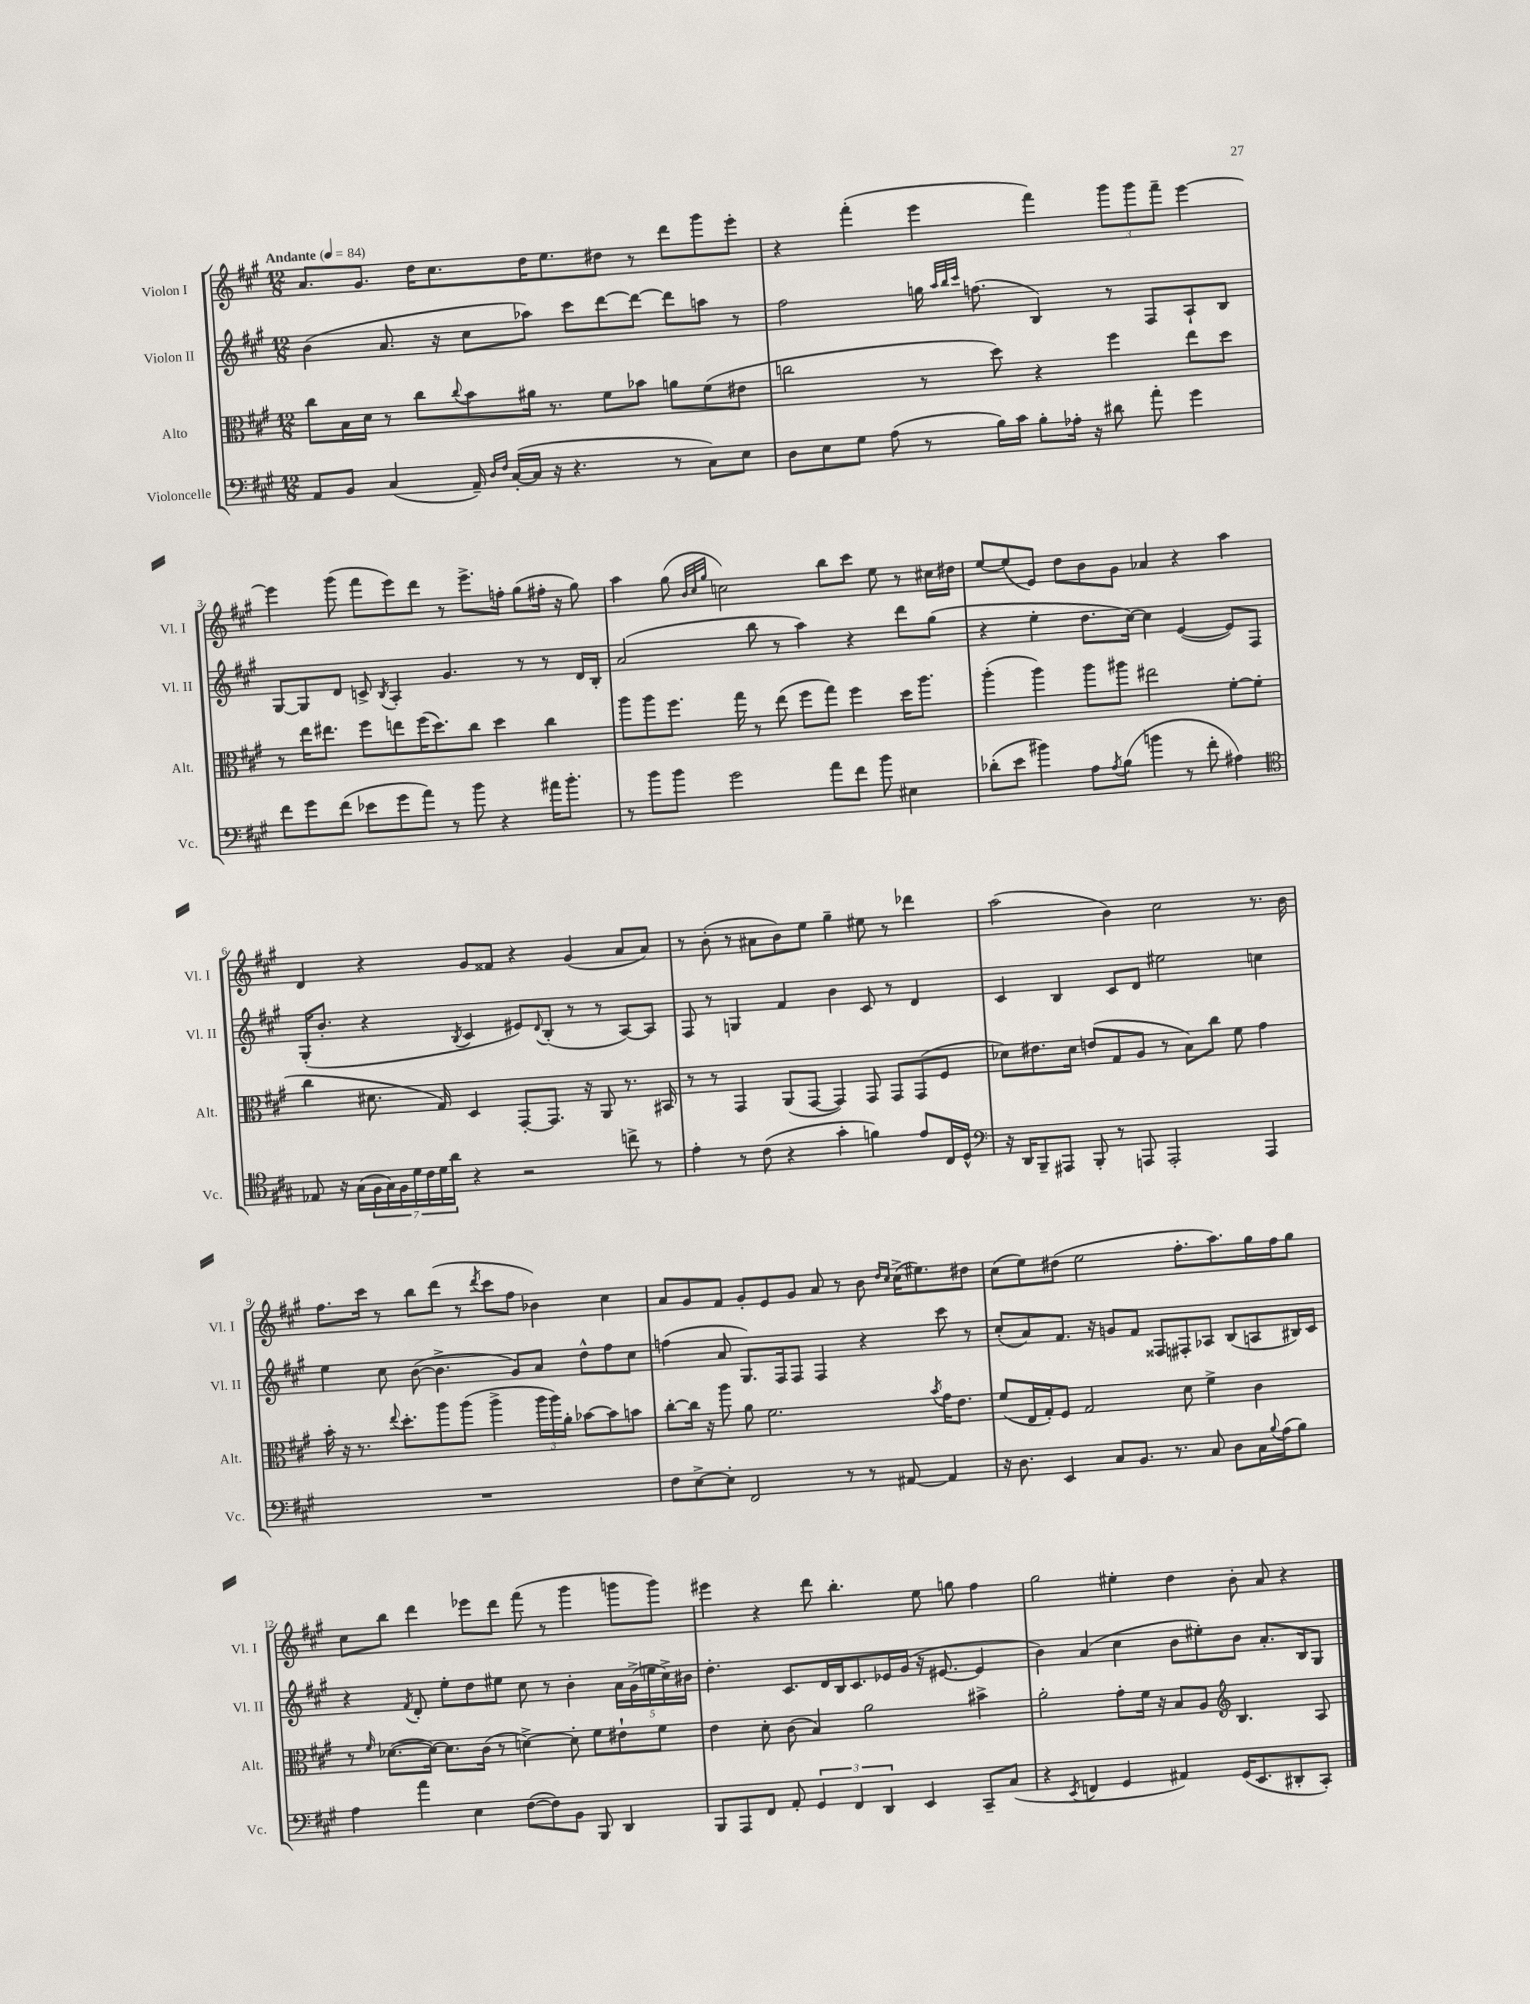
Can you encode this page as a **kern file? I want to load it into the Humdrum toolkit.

**kern	**kern	**kern	**kern
*staff4	*staff3	*staff2	*staff1
*clefF4	*clefC3	*clefG2	*clefG2
*k[f#c#g#]	*k[f#c#g#]	*k[f#c#g#]	*k[f#c#g#]
*M12/8	*M12/8	*M12/8	*M12/8
*MM84	*MM84	*MM84	*MM84
8AA/L	8cc#\L	(4b\	8.a/L
8BB/J	16B\L	.	.
.	16d\JJ	.	8.g#/J
(4C#/	8r	8.a/	.
.	8cc#\L	.	16dd\LK
.	.	16r	8.cc#\
.	8qqcc#/	.	.
16AA~/)	8b\	8cc#\L	.
16qqD/LL	.	.	.
16qqF#/JJ	.	.	.
([16C#'/LL	.	.	.
16C#/]JJ	16a#\Jk	8aa-\J)	16dd\K
16r	8.r	.	8.ee\
4.r	.	8ccc#\L	.
.	8f#\L	[8ddd\	8dd#\J
.	8b-\J	8ddd\_J	8r
8r	8a\L	8ddd\]L	8ddd\L
8C#\L)	(8f#\	8aa\J	8ggg#\
8E\J	8e#\J	8r	8eee'\J
=	=	=	=
8D\L	2cc\	2ff#\	4r
8E\	.	.	.
8G#\J	.	.	(4fff#'\
(8A\	.	.	.
8r	8r	16gg\	4eee\
.	.	32qqaa/LLL	.
.	.	32qqbb/	.
.	.	32qqccc#/JJJ	.
.	.	(8.ff\	.
16B\LL)	8dd\)	.	.
16c#\JJ	.	.	.
8B'\L	4r	4B/)	4fff#\)
16A-'\Jk	.	.	.
16r	.	.	.
8d#\	4ff#\	8r	12ggg#\L
.	.	.	12ggg#\
8a'\	.	8F#/L	.
.	.	.	12fff#~\J
4g#\	8ee\L	8A`/	[4eee\
.	8dd\J	8B/J	.
=	=	=	=
8f#\L	8r	[8G#/L	4eee\]
8g#\	16ee\LK	8G#/]	.
.	8.ee#\J	.	.
(8f#\J	.	8d/J	(8ggg#\
8e-\L	8ff#\L	8c^/	8fff#\L
.	.	8qB/	.
8g#\	8ee\	4A'/	8eee\)
8a\J)	(16ff#\K	.	8ddd\J
.	8.dd\)	.	.
8r	.	4.g#/	8r
8b\	8cc#\J	.	8.eee^\L
4r	4dd\	.	.
.	.	.	16ff'\Jk
.	.	8r	(8gg#\L
16a#\LK	4cc#\	8r	16ff#'\Jk
8.b'\J	.	.	16r
.	.	16d/LL	8gg#\)
.	.	16B'/JJ	.
=	=	=	=
8r	8aa\L	(2a/	4aa\
8b\L	8aa\	.	.
8b\J	8.ff#\J	.	(8gg#\
.	.	.	32qqb/LLL
.	.	.	32qqcc#/
.	.	.	32qqgg#/JJJ
2g#\	.	.	2cc\)
.	16gg#\	.	.
.	8r	8bb\	.
.	(8ee\	8r	.
.	8ff#\L	4aa\)	.
8a\L	8gg#\J)	.	8bb\L
8f#\J	4ff#\	4r	8ccc#\J
8b\	.	.	8ee\
4E#\	16dd\LK	8ddd\L	8r
.	8.aa\J	.	.
.	.	(8gg#\J	16cc#\LL
.	.	.	16dd#\JJ
=	=	=	=
(8d-'\L	(4aa'\	4r	[8ee/L
8e\J	.	.	(8ee/]
4b#\)	4aa\)	4ee'\	8e/J)
.	.	.	8dd\L
8A\L	8aa\L	8.dd\L	8b\
8qA/	.	.	.
(8B\J	8aa#\J	.	8g#\J
.	.	[16cc#\Jk)	.
4b\	2ee#\	4cc#\]	4a-/
8r	.	([4e/	4r
8f#'\	.	.	.
4A#\)	[8f#'\L	8e/]L)	4aa\
.	(8f#\]J	8F#/J	.
=	=	=	=
*clefC4	*	*	*
8E-/	4cc#\	(16G#'/LK	4d/
.	.	8.b'/J	.
16r	.	.	.
(16G#\LL	.	.	.
28F#\	8.d#\	4r	4r
28G#\)	.	.	.
28F#\	.	.	.
28d\	.	.	.
28c#\	.	.	.
28d\	.	.	.
.	16G#/)	.	.
28a\JJ	.	.	.
.	.	8qB/	.
4r	4D/	4c#/	8g#/L
.	.	.	8f##/J
2r	[8GG#'/L	8e#/L)	4r
.	.	8qqd/	.
.	8.GG#/]J	(8B'/J	.
.	.	8r	(4g#/
.	16r	.	.
.	8AA/	8r	.
8cc^\	8.r	[8A/L)	8a/L
8r	.	8A/]J	8a/J)
.	16BB#/	.	.
=	=	=	=
4e'\	8r	8F#/	8r
.	8r	8r	(8b'\
8r	4GG#/	4G/	8r
(8c#\	.	.	8a#\L
4r	(8AA/L	4f#/	8b\)
.	[8GG#/J	.	8ee\J
4g#'\	4GG#/])	4b\	4gg#~\
4f\)	8GG#/	8c#/	8ee#\
.	8GG#/L	8r	8r
8e/L	(8GG#/	4d/	4ddd-\
16C#/L	8F#/J	.	.
16D^^/JJ	.	.	.
=	=	=	=
*clefF4	*	*	*
16r	8d-\L)	4c#/	(2aa\
16DD/LK	.	.	.
8BBB~/	8.e#\	.	.
8AAA#/J	.	4B/	.
.	16d-\Jk	.	.
8BBB'/	(8e/L	.	.
8r	8G#/	8c#/L	4b\)
8AAA/	8A/J	8d/J	.
2AAA'/	8r	2ee#\	2cc#\
.	8B\L)	.	.
.	8cc#\J	.	.
.	8f#\	.	.
4AAA/	4g#\	4cc\	8.r
.	.	.	16b\
=	=	=	=
1.r	16b'\	4ee\	8.ff#\L
.	16r	.	.
.	8.r	.	.
.	.	.	16ccc#\Jk
.	.	8cc#\	8r
.	8qqee/	.	.
.	8.dd'\L	.	.
.	.	([8b\	8bb\L
.	8aa\	4.b^\]	(8ddd\J
.	(8aa\J	.	8r
.	.	.	8qddd/
.	4aa^\	.	8ccc#\L
.	.	8g#/L)	8ff#\J
.	24aa\LL	8a/J	4b-\)
.	24aa\)	.	.
.	24a'\JJ	.	.
.	[8b-\L	8dd^^\L	.
.	8b-\]	8ff#\	4cc#\
.	8b\J	8cc#\J	.
=	=	=	=
8F#\L	[8cc#'\L	(4ff\	8a/L
[8E^\	16cc#\]Jk	.	8g#/
.	16r	.	.
8E'\]J	8aa\	8a/	8f#/J
2FF#/	8a\	8.G#/L)	8g#'/L
.	2.f#\	.	8e/
.	.	16F#/k	.
.	.	8F#/J	8g#/J
.	.	4F#/	8a/
8r	.	.	8r
8r	.	4r	8b\
.	.	.	16qqdd/LL
.	.	.	16qqcc#/JJ
[8AA#/	.	.	(16cc#^\LK
.	.	.	8.ee#\)
.	8qb/	.	.
4AA#/]	16g#\LK	8ccc#\	.
.	8.e\J	.	.
.	.	8r	8dd#\J
=	=	=	=
16r	(8f#/L	(8cc#'/L	(8cc#\L
8.D\	.	.	.
.	16E/L	8a/)	8ee\)
.	16G#'/J)	.	.
4EE/	8F#/J	8.f#/J	(8dd#\J
.	2G#/	.	2ee\
.	.	16r	.
8C#/L	.	8g/L	.
8.BB/J	.	8f#/J	.
.	.	8F##/L	.
8.r	.	.	.
.	8d\	8F#'/	8.ff#'\L
8C#/	4f#^\	8A-/J	.
.	.	.	8.aa\)
8D\L	.	(8B/L	.
16C#\L	4c#\	8A/	16gg#\L
8qqB/	.	.	.
(16A\J	.	.	16ff#\J
8B\J)	.	16B#/L)	8gg#\J
.	.	16c#/JJ	.
=	=	=	=
4A\	8r	4r	8cc#\L
.	16qqf#/	.	.
.	([8.d-\L	.	8bb\J
.	.	8qf#/	.
4a\	.	8d'/	4ddd\
.	16d-\_Jk)	.	.
.	8.d-\]L	8ee'\L	.
4E\	.	8dd\	8eee-\L
.	(16c#\Jk	.	.
.	8r	8ee#\J	8ddd\J
([8F#\L	[4d^\)	8cc#\	(8fff#\
8F#\])	.	8r	8r
8BB\J	8d'\]	4b'\	4ggg#\
8BBB/	8f#\L	.	.
4DD/	8e#`\	20a\LL	8ggg\L
.	.	(20g#^\	.
.	.	20ee\	.
.	8f#\J	.	8ggg\J)
.	.	20cc#^\)	.
.	.	20b#\JJ	.
=	=	=	=
8BBB/L	4e\	4.dd'\	4eee#\
8AAA/	.	.	.
8FF#/J	8d'\	.	4r
8AA'/	(8c#\	8.c#/L	.
6GG#/	4B/)	.	8ddd\
.	.	16d/L	.
.	.	16B/J	4.bb'\
6FF#/	.	.	.
.	.	8.c#/	.
.	2a\	.	.
6DD/	.	.	.
.	.	16e-/L	.
.	.	(16g#/JJ	.
4EE/	.	16r	8ee\
.	.	[8.e#/	.
.	.	.	8gg\
8CC#~/L	4b#^\	4e#/]	4ff#\
(8C#/J	.	.	.
=	=	=	=
4r	2a'\	4b\)	2gg#\
8qEE/	.	.	.
4FF/	.	(4a/	.
4GG#/	8g#'\L	4cc#\	4ee#'\
.	16f#\Jk	.	.
.	16r	.	.
4AA#/)	8B/L	8b\L	4dd\
.	8A/J	8ee#'\)	.
*	*clefG2	*	*
(16GG#/LK	4.B/	8b\J	8b'\
8.EE/	.	.	.
.	.	8.a'/L	8a/
8DD#'/	.	.	4r
.	.	16B/k	.
8CC#'/J)	8A/	8G#/J	.
==	==	==	==
*-	*-	*-	*-
